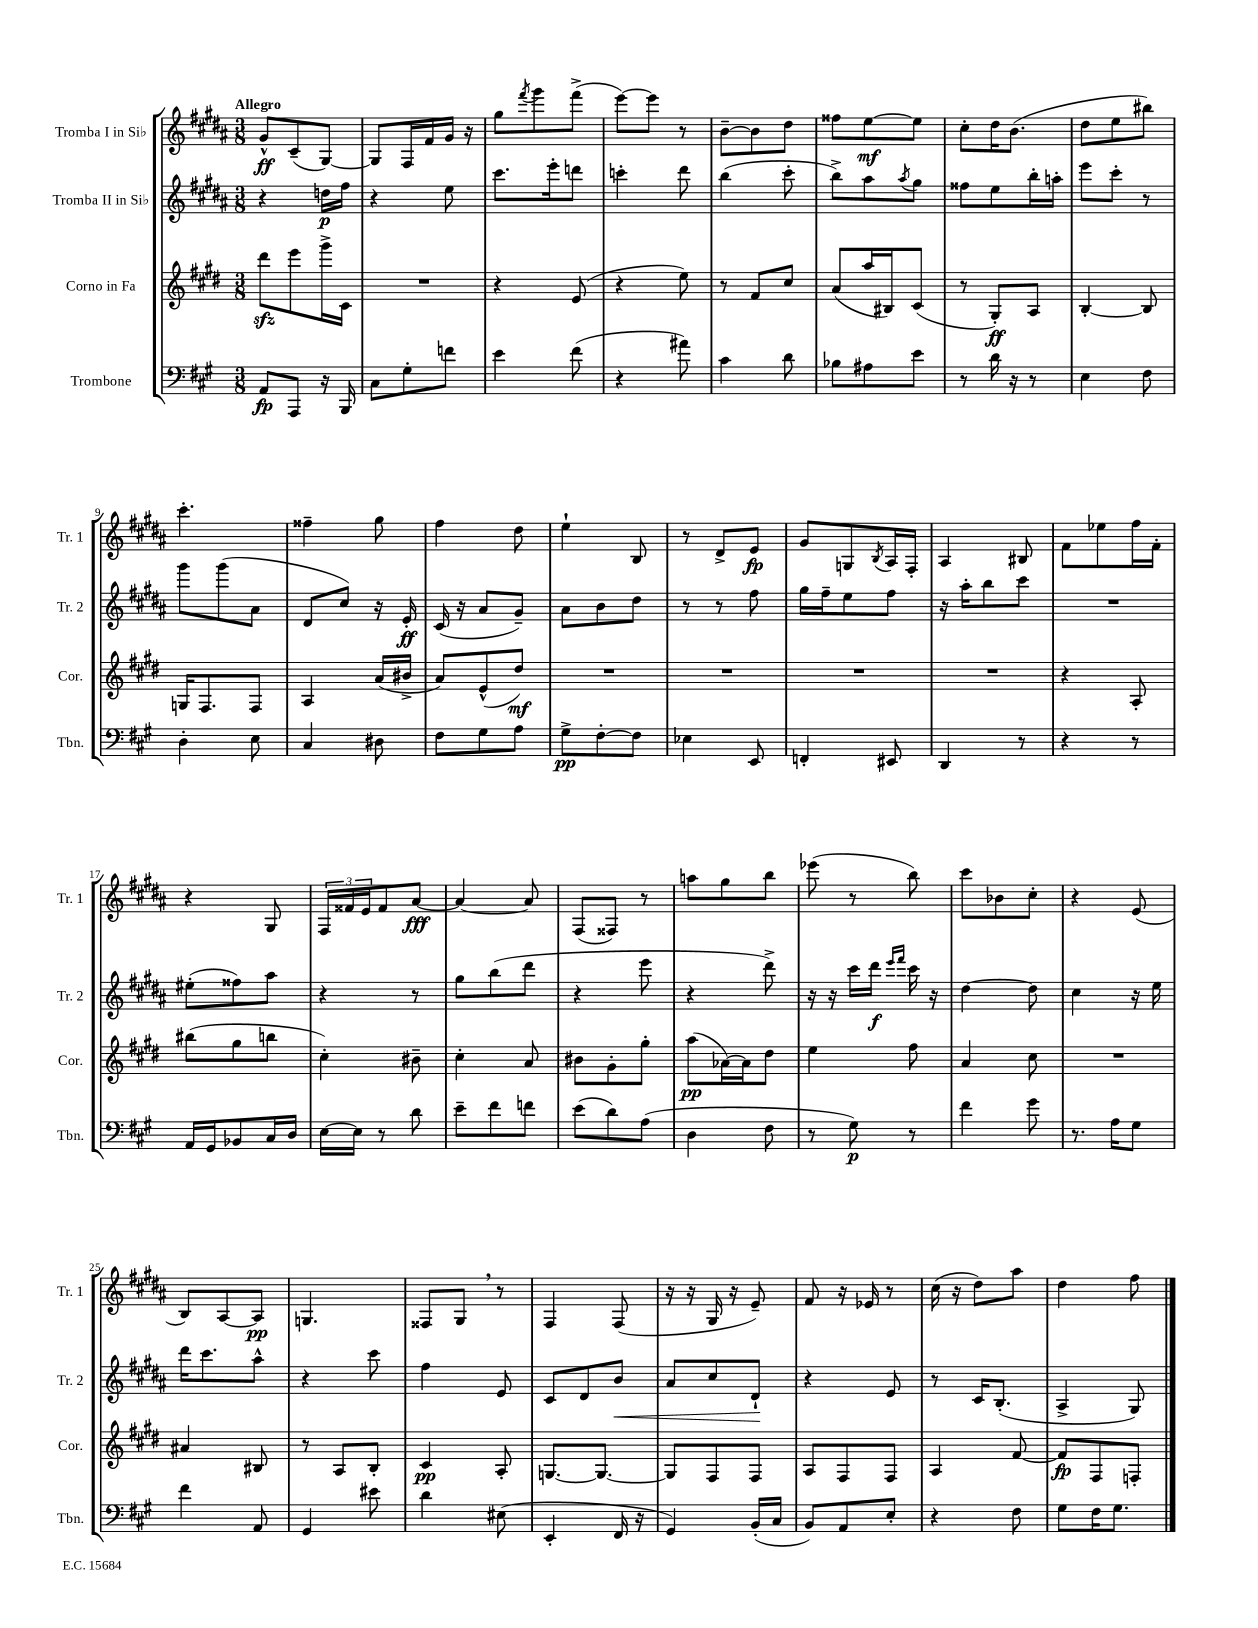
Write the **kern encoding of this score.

**kern	**dynam	**kern	**dynam	**kern	**dynam	**kern	**dynam
*part4	*part4	*part3	*part3	*part2	*part2	*part1	*part1
*staff4	*staff4	*staff3	*staff3	*staff2	*staff2	*staff1	*staff1
*I"Trombone	*	*I"Corno in Fa	*	*I"Tromba II in Si♭	*	*I"Tromba I in Si♭	*
*I'Tbn.	*	*I'Cor.	*	*I'Tr. 2	*	*I'Tr. 1	*
*clefF4	*	*clefG2	*	*clefG2	*	*clefG2	*
*k[f#c#g#]	*	*k[f#c#g#d#]	*	*k[f#c#g#d#a#]	*	*k[f#c#g#d#a#]	*
*M3/8	*	*M3/8	*	*M3/8	*	*M3/8	*
=1	=1	=1	=1	=1	=1	=1	=1
!	!	!	!	!	!	!LO:TX:a:B:t=Allegro	!
8AA/L	fp	8ddd#zz\L	.	4r	.	8g#^^/L	ff
8AAA/J	.	8eee\	.	.	.	(8c#~/	.
16r	.	16ggg#^\L	.	16ddn\LL	p	[8G#/J)	.
16BBB/	.	16c#\JJ	.	16ff#\JJ	.	.	.
=2	=2	=2	=2	=2	=2	=2	=2
8C#\L	.	4.r	.	4r	.	8G#/L]	.
8G#'\	.	.	.	.	.	16F#/L	.
.	.	.	.	.	.	16f#/	.
8fn\J	.	.	.	8ee\	.	16g#/JJ	.
.	.	.	.	.	.	16r	.
=3	=3	=3	=3	=3	=3	=3	=3
4e\	.	4r	.	8.ccc#\L	.	8gg#\L	.
.	.	.	.	.	.	8qfff#/	.
.	.	.	.	.	.	8ggg#\	.
.	.	.	.	16eee'\k	.	.	.
(8f#\	.	(8e/	.	8dddn\J	.	(8fff#^\J	.
=4	=4	=4	=4	=4	=4	=4	=4
4r	.	4r	.	4cccn'\	.	[8eee\L)	.
.	.	.	.	.	.	8eee\J]	.
8a#X\)	.	8ee\)	.	8ddd#\	.	8r	.
=5	=5	=5	=5	=5	=5	=5	=5
4c#\	.	8r	.	(4bb\	.	[8b~\L	.
.	.	8f#/L	.	.	.	8b\]	.
8d\	.	8cc#/J	.	8ccc#'\	.	8dd#\J	.
=6	=6	=6	=6	=6	=6	=6	=6
8B-X\L	.	(8a/L	.	8bb^\L)	.	8ff##X\L	.
8A#X\	.	16aa/L	.	8aa#\	.	[8ee\	mf
.	.	16B#X/J)	.	.	.	.	.
.	.	.	.	8qaa#/	.	.	.
8e\J	.	(8c#/J	.	8gg#\J	.	8ee\J]	.
=7	=7	=7	=7	=7	=7	=7	=7
8r	.	8r	.	8ff##X\L	.	8cc#'\L	.
16d\	.	8G#'/L)	ff	8ee\	.	16dd#\K	.
16r	.	.	.	.	.	(8.b\J	.
8r	.	8A/J	.	16bb'\L	.	.	.
.	.	.	.	16aan'\JJ	.	.	.
=8	=8	=8	=8	=8	=8	=8	=8
4E\	.	[4B'/	.	8eee\L	.	8dd#\L	.
.	.	.	.	8ccc#'\J	.	8ee\	.
8F#\	.	8B/]	.	8r	.	8bb#X\J)	.
!!LO:LB:g=z
=9	=9	=9	=9	=9	=9	=9	=9
4D'\	.	16Gn/KL	.	8ggg#\L	.	4.ccc#'\	.
.	.	8.F#/	.	.	.	.	.
.	.	.	.	(8ggg#\	.	.	.
8E\	.	8F#/J	.	8a#\J	.	.	.
=10	=10	=10	=10	=10	=10	=10	=10
4C#/	.	4A/	.	8d#/L	.	4ff##X~\	.
.	.	.	.	8cc#/J)	.	.	.
8D#X\	.	(16a/LL	.	16r	.	8gg#\	.
.	.	16b#X^/JJ	.	16e'/	ff	.	.
=11	=11	=11	=11	=11	=11	=11	=11
8F#\L	.	8a/L)	.	(16c#/	.	4ff#\	.
.	.	.	.	16r	.	.	.
8G#\	.	(8e^^/	.	8a#/L	.	.	.
8A\J	.	8dd#/J)	mf	8g#~/J)	.	8dd#\	.
=12	=12	=12	=12	=12	=12	=12	=12
8G#^\L	pp	4.r	.	8a#\L	.	4ee`\	.
[8F#'\	.	.	.	8b\	.	.	.
8F#\J]	.	.	.	8dd#\J	.	8B/	.
=13	=13	=13	=13	=13	=13	=13	=13
4E-X\	.	4.r	.	8r	.	8r	.
.	.	.	.	8r	.	8d#^/L	.
8EE/	.	.	.	8ff#\	.	8e/J	fp
=14	=14	=14	=14	=14	=14	=14	=14
4FFn'/	.	4.r	.	16gg#\LL	.	8g#/L	.
.	.	.	.	16ff#~\J	.	.	.
.	.	.	.	8ee\	.	8Gn/	.
.	.	.	.	.	.	8qB/	.
8EE#X/	.	.	.	8ff#\J	.	16A#/L	.
.	.	.	.	.	.	16F#'/JJ	.
=15	=15	=15	=15	=15	=15	=15	=15
4DD/	.	4.r	.	16r	.	4A#/	.
.	.	.	.	16aa#'\KL	.	.	.
.	.	.	.	8bb\	.	.	.
8r	.	.	.	8ccc#\J	.	8B#X/	.
=16	=16	=16	=16	=16	=16	=16	=16
4r	.	4r	.	4.r	.	8f#\L	.
.	.	.	.	.	.	8ee-X\	.
8r	.	8A'/	.	.	.	16ff#\L	.
.	.	.	.	.	.	16f#'\JJ	.
!!LO:LB:g=z
=17	=17	=17	=17	=17	=17	=17	=17
16AA/LL	.	(8bb#X\L	.	(8ee#X'\L	.	4r	.
16GG#/J	.	.	.	.	.	.	.
8BB-X/	.	8gg#\	.	8ff##X\)	.	.	.
16C#/L	.	8bbn\J	.	8aa#\J	.	8G#/	.
16D/JJ	.	.	.	.	.	.	.
=18	=18	=18	=18	=18	=18	=18	=18
[16E\LL	.	4cc#'\)	.	4r	.	24F#/LL	.
.	.	.	.	.	.	24f##X/	.
16E\JJ]	.	.	.	.	.	.	.
.	.	.	.	.	.	24e/J	.
8r	.	.	.	.	.	8f##/	.
8d\	.	8b#X~\	.	8r	.	[8a#/J	fff
=19	=19	=19	=19	=19	=19	=19	=19
8e~\L	.	4cc#'\	.	8gg#\L	.	4a#/_	.
8f#\	.	.	.	(8bb\	.	.	.
8fn\J	.	8a/	.	8ddd#\J	.	8a#/]	.
=20	=20	=20	=20	=20	=20	=20	=20
(8e\L	.	8b#X\L	.	4r	.	(8F#/L	.
8d\)	.	8g#'\	.	.	.	8F##X/J)	.
(8A\J	.	8gg#'\J	.	8eee\	.	8r	.
=21	=21	=21	=21	=21	=21	=21	=21
4D\	.	(8aa\L	pp	4r	.	8aan\L	.
.	.	[16a-X\L)	.	.	.	8gg#\	.
.	.	16a-\J]	.	.	.	.	.
8F#\	.	8dd#\J	.	8ddd#^\)	.	8bb\J	.
=22	=22	=22	=22	=22	=22	=22	=22
8r	.	4ee\	.	16r	.	(8eee-X\	.
.	.	.	.	16r	.	.	.
8G#\)	p	.	.	16ccc#\LL	.	8r	.
.	.	.	.	16ddd#\JJ	f	.	.
.	.	.	.	16qqeee/LL	.	.	.
.	.	.	.	16qqfff#/JJ	.	.	.
8r	.	8ff#\	.	16ccc#\	.	8bb\)	.
.	.	.	.	16r	.	.	.
=23	=23	=23	=23	=23	=23	=23	=23
4f#\	.	4a/	.	[4dd#\	.	8ccc#\L	.
.	.	.	.	.	.	8b-X\	.
8g#\	.	8cc#\	.	8dd#\]	.	8cc#'\J	.
=24	=24	=24	=24	=24	=24	=24	=24
8.r	.	4.r	.	4cc#\	.	4r	.
16A\KL	.	.	.	.	.	.	.
8G#\J	.	.	.	16r	.	(8e/	.
.	.	.	.	16ee\	.	.	.
!!LO:LB:g=z
=25	=25	=25	=25	=25	=25	=25	=25
4f#\	.	4a#X/	.	16ddd#\KL	.	8B/L)	.
.	.	.	.	8.ccc#\	.	.	.
.	.	.	.	.	.	[8A#/	.
8AA/	.	8B#X/	.	8aa#^^\J	.	8A#/J]	pp
=26	=26	=26	=26	=26	=26	=26	=26
4GG#/	.	8r	.	4r	.	4.Gn/	.
.	.	8A/L	.	.	.	.	.
8e#X\	.	8B'/J	.	8ccc#\	.	.	.
=27	=27	=27	=27	=27	=27	=27	=27
4d\	.	4c#/	pp	4ff#\	.	8F##X/L	.
.	.	.	.	.	.	8G#,/J	.
(8E#X\	.	8A'/	.	8e/	.	8r	.
=28	=28	=28	=28	=28	=28	=28	=28
4EE'/	.	[8.Gn/L	.	8c#/L	.	4F#/	.
.	.	.	.	8d#/	.	.	.
.	.	8.G/J_	.	.	.	.	.
!	!	!	!	!	!LO:HP:b	!	!
16FF#/	.	.	.	8b/J	<	(8F#/	.
16r	.	.	.	.	.	.	.
=29	=29	=29	=29	=29	=29	=29	=29
4GG#/)	.	8G/L]	.	8a#/L	.	16r	.
.	.	.	.	.	.	16r	.
.	.	8F#/	.	8cc#/	.	16G#/	.
.	.	.	.	.	.	16r	.
(16BB'/LL	.	8F#/J	.	8d#`/J	.	8e~/)	.
16C#/JJ	.	.	.	.	.	.	.
.	.	.	.	.	[	.	.
=30	=30	=30	=30	=30	=30	=30	=30
8BB/L)	.	8A/L	.	4r	.	8f#/	.
8AA/	.	8F#/	.	.	.	16r	.
.	.	.	.	.	.	16e-X/	.
8E'/J	.	8F#/J	.	8e/	.	8r	.
=31	=31	=31	=31	=31	=31	=31	=31
4r	.	4A/	.	8r	.	(16cc#\	.
.	.	.	.	.	.	16r	.
.	.	.	.	16c#/KL	.	8dd#\L)	.
.	.	.	.	(8.B'/J	.	.	.
8F#\	.	[8f#/	.	.	.	8aa#\J	.
=32	=32	=32	=32	=32	=32	=32	=32
8G#\L	.	8f#/L]	fp	4A#^/	.	4dd#\	.
16F#\K	.	8F#/	.	.	.	.	.
8.G#\J	.	.	.	.	.	.	.
.	.	8Fn'/J	.	8G#/)	.	8ff#\	.
==	==	==	==	==	==	==	==
*-	*-	*-	*-	*-	*-	*-	*-
